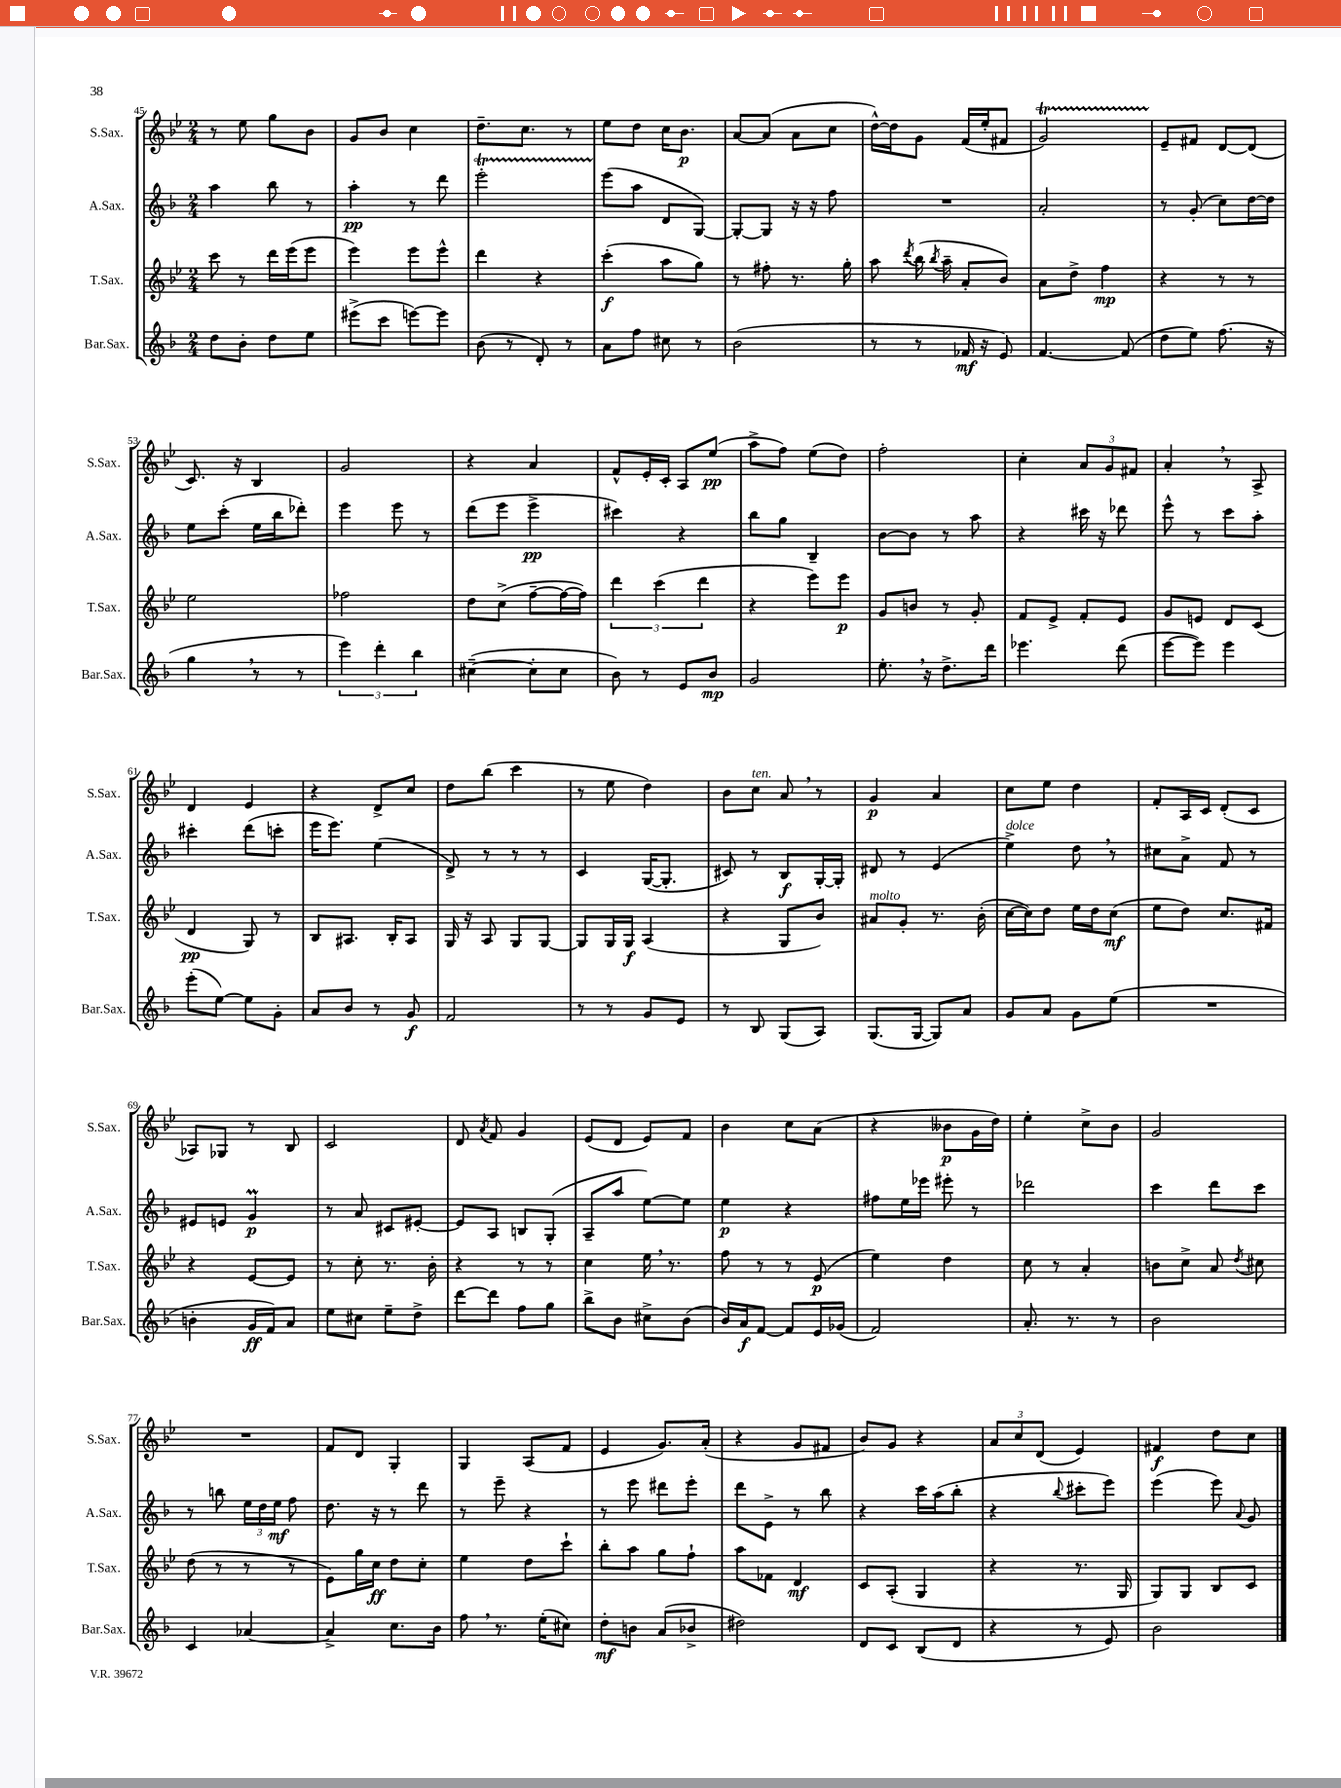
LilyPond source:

<<
\new StaffGroup <<
\new Staff = "s0" \with { instrumentName = "S.Sax." shortInstrumentName = "S.Sax." } {
    \clef treble \key bes \major \numericTimeSignature \time 2/4
    \autoBeamOff r8 ees''8 g''8[ bes'8] |
    g'8[ bes'8] c''4 |
    d''8.[-- c''8.] r8 |
    ees''8[ d''8] c''16[ bes'8.]\p |
    a'8[~ a'8]( a'8[ c''8] |
    d''16[~-^) d''16 g'8] f'16[( ees''16-. fis'8] |
    g'2\startTrillSpan) |
    ees'8[--\stopTrillSpan fis'8] d'8[~ d'8]( |
    c'8.) r16 bes4 |
    g'2 |
    r4 a'4 |
    f'8[-^ ees'16-. c'16]-. a8[ ees''8]\pp( |
    a''8[-> f''8]) ees''8[( d''8]) |
    f''2-. |
    c''4-. \tuplet 3/2 { a'8[ g'8 fis'8] } |
    a'4-. \breathe r8 a8-> |
    d'4 ees'4 |
    r4 d'8[-> c''8] |
    d''8[ bes''8]( c'''4 |
    r8 ees''8 d''4) |
    bes'8[ c''8]^\markup { \italic "ten." } a'8 \breathe r8 |
    g'4\p a'4 |
    c''8[ ees''8] d''4 |
    f'8[-. a16 c'16] d'8[-.( c'8] |
    aes8[) ges8] r8 bes8 |
    c'2 |
    d'8 \acciaccatura { a'8 } f'8 g'4 |
    ees'8[( d'8] ees'8[) f'8] |
    bes'4 c''8[ a'8]( |
    r4 beses'8[\p g'16 d''16]) |
    ees''4-. c''8[-> bes'8] |
    g'2 |
    R2 |
    f'8[ d'8] g4-. |
    g4 a8[( f'8] |
    ees'4 g'8.[) a'16]-.( |
    r4 g'8[ fis'8] |
    bes'8[) g'8] r4 |
    \tuplet 3/2 { a'8[ c''8 d'8]( } ees'4) |
    fis'4\f d''8[ c''8] \bar "|." |
}
\new Staff = "s1" \with { instrumentName = "A.Sax." shortInstrumentName = "A.Sax." } {
    \clef treble \key f \major \numericTimeSignature \time 2/4
    \autoBeamOff a''4 bes''8 r8 |
    a''4-.\pp r8 d'''8 |
    e'''2-.\startTrillSpan |
    e'''8[\stopTrillSpan( a''8] d'8[ g8]~) |
    g8[~-. g8] r16 r16 f''8 |
    R2 |
    a'2-. |
    r8 g'8-.( c''8[) d''16~ d''16] |
    e''8[ c'''8]-.( e''16[ bes''16 des'''8]-.) |
    e'''4 e'''8 r8 |
    d'''8[( e'''8] e'''4->\pp |
    cis'''4) r4 |
    bes''8[ g''8] bes4-- |
    bes'8[~ bes'8] r8 a''8 |
    r4 cis'''16 r16 des'''8 |
    e'''8-^ r8 c'''8[ a''8]-. |
    cis'''4-. d'''8[( c'''8]-. |
    e'''16[ e'''8.]) e''4( |
    d'8->) r8 r8 r8 |
    c'4 g16[~( g8.]-. |
    cis'8) r8 bes8[\f g16~-. g16]-. |
    dis'8 r8 e'4( |
    e''4->^\markup { \italic "dolce" }) d''8 \breathe r8 |
    cis''8[ a'8]-> f'8 r8 |
    eis'8[ e'8] g'4\prall\p |
    r8 a'8 cis'8[ eis'8]~-. |
    eis'8[ a8] b8[ g8]-.( |
    a8[-- a''8] e''8[~) e''8] |
    e''4\p r4 |
    fis''8[ e''16 ees'''16] eis'''8-. r8 |
    des'''2 |
    c'''4 d'''8[ c'''8] |
    r8 b''8 \tuplet 3/2 { e''16[ d''16 e''16]\mf } f''8 |
    d''8. r16 r8 d'''8 |
    r8 e'''8-- r4 |
    r8 e'''8 dis'''8[ e'''8]-. |
    d'''8[ e'8]-> r8 bes''8 |
    r4 c'''16[ a''16( bes''8]-. |
    r4 \appoggiatura { bes''8 } cis'''8[-. e'''8]) |
    e'''4( e'''8) \appoggiatura { a'8 } g'8 \bar "|." |
}
\new Staff = "s2" \with { instrumentName = "T.Sax." shortInstrumentName = "T.Sax." } {
    \clef treble \key bes \major \numericTimeSignature \time 2/4
    \autoBeamOff c'''8 r8 d'''16[ ees'''16( ees'''8] |
    ees'''4) ees'''8[ ees'''8]-^ |
    d'''4 r4 |
    c'''4-.\f( a''8[ g''8]) |
    r8 fis''8-. r8. g''16-. |
    a''8 \acciaccatura { d'''8 } bes''16( \acciaccatura { bes''8 } a''16-- a'8[-. bes'8]) |
    a'8[ d''8]-> f''4\mp |
    r4 r8 r8 |
    ees''2 |
    fes''2 |
    d''8[ c''8]->( f''8[~-- f''16~ f''16]) |
    \tuplet 3/2 { d'''4 c'''4( d'''4 } |
    r4 ees'''8[) ees'''8]\p |
    g'8[ b'8] r8 g'8-. |
    f'8[ ees'8]-> f'8[-. ees'8] |
    g'8[ e'8] d'8[ c'8]( |
    d'4\pp g8) r8 |
    bes8[ ais8.] bes16[-. ais8] |
    g16 r16 a8 g8[ g8]~ |
    g8[ g16 g16]\f a4( |
    r4 g8[ bes'8]) |
    ais'8[^\markup { \italic "molto" } g'8]-. r8. bes'16-.( |
    c''16[~ c''16) d''8] ees''16[ d''16 c''8]\mf( |
    ees''8[ d''8]) c''8.[ fis'16] |
    r4 ees'8[~ ees'8] |
    r8 c''8-. r8. bes'16-. |
    r4 r8 r8 |
    c''4 ees''16 \breathe r8. |
    f''8 r8 r8 ees'8\p( |
    ees''4) d''4 |
    c''8 r8 a'4-. |
    b'8[ c''8]-> a'8 \acciaccatura { d''8 } cis''8 |
    d''8( r8 r8 r8 |
    ees'8[) g''16 c''16]\ff d''8[ c''8]-. |
    ees''4 d''8[ c'''8]-! |
    bes''8[-. a''8] g''8[ f''8]-! |
    a''8[ fes'8] d'4\mf |
    c'8[ a8]-.( g4 |
    r4 r8. g16 |
    g8[) g8] bes8[ c'8] \bar "|." |
}
\new Staff = "s3" \with { instrumentName = "Bar.Sax." shortInstrumentName = "Bar.Sax." } {
    \clef treble \key f \major \numericTimeSignature \time 2/4
    \autoBeamOff d''8[ bes'8]-. d''8[ e''8] |
    eis'''8[->( c'''8] e'''8[~) e'''8] |
    bes'8( r8 d'8-.) r8 |
    a'8[ f''8] cis''8 r8 |
    bes'2( |
    r8 r8 fes'16\mf r16 e'8) |
    f'4.~ f'8( |
    d''8[ e''8]) f''8.( r16 |
    g''4 \breathe r8 r8 |
    \tuplet 3/2 { e'''4) d'''4-. bes''4 } |
    cis''4~--( cis''8[-. cis''8] |
    bes'8) r8 e'8[ bes'8]\mp |
    g'2 |
    e''8.-. \breathe r16 d''8.[-> d'''16] |
    ees'''4. d'''8( |
    e'''8[~ e'''8]) e'''4 |
    e'''8[-.( e''8]~) e''8[ g'8]-. |
    a'8[ bes'8] r8 g'8\f |
    f'2 |
    r8 r8 g'8[ e'8] |
    r8 bes8 g8[( a8]) |
    g8.[( g16]~ g8[) a'8] |
    g'8[ a'8] g'8[ e''8]( |
    R2 |
    b'4-. g'16[\ff f'16) a'8] |
    e''8[ cis''8] e''8[-- d''8]-> |
    d'''8[~ d'''8] f''8[ g''8] |
    bes''8[-> bes'8] cis''8[-> bes'8]( |
    bes'16[) a'16\f f'8]~ f'8[ e'16 ges'16]( |
    f'2) |
    a'8.-. r8. r8 |
    bes'2 |
    c'4 aes'4~ |
    aes'4-> c''8.[ bes'16] |
    f''8 \breathe r8. e''16[-.( cis''8]) |
    d''8[-.\mf b'8] a'8[( bes'8]-> |
    dis''2) |
    d'8[ c'8] bes8[( d'8] |
    r4 r8 e'8) |
    bes'2 \bar "|." |
}
>>
>>
\layout { \context { \Score currentBarNumber = #45 } }
